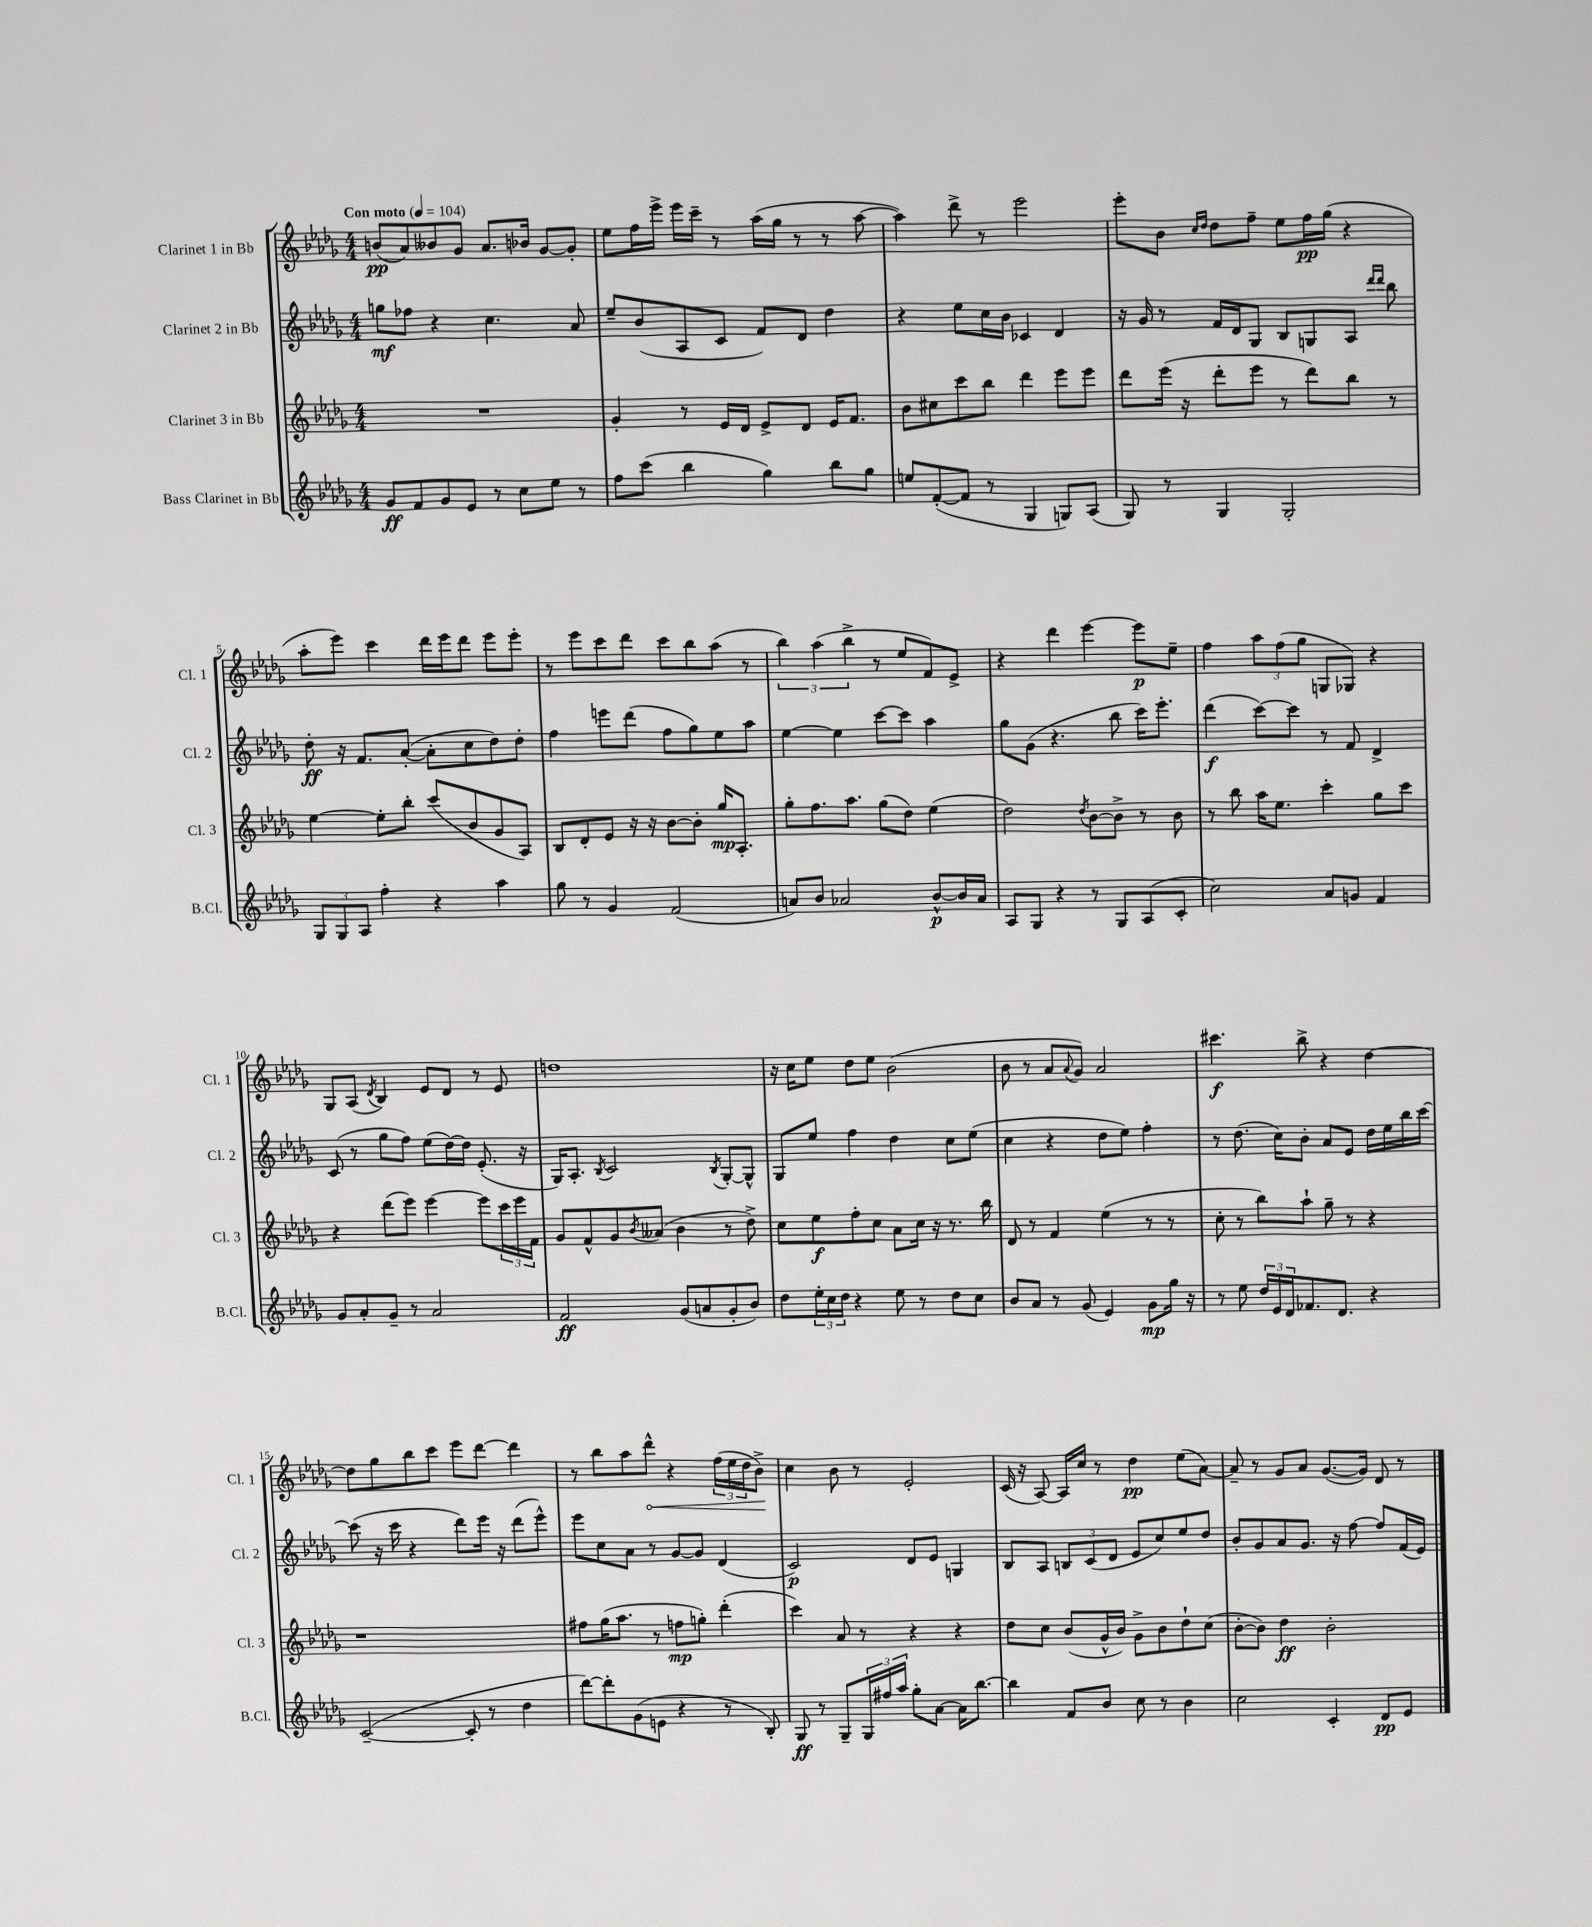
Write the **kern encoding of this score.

**kern	**kern	**kern	**kern
*staff4	*staff3	*staff2	*staff1
*clefG2	*clefG2	*clefG2	*clefG2
*k[b-e-a-d-g-]	*k[b-e-a-d-g-]	*k[b-e-a-d-g-]	*k[b-e-a-d-g-]
*M4/4	*M4/4	*M4/4	*M4/4
*MM104	*MM104	*MM104	*MM104
8g-/L	1r	8gg\L	(8b/L
8f/	.	8ff-\J	8a-/)
8g-/	.	4r	8b--/
8e-/J	.	.	8g-/J
8r	.	4.cc\	8.a-/L
8cc\L	.	.	.
.	.	.	16b-/Jk
8ee-\J	.	.	[8g-/L
8r	.	8a-/	8g-'/]J
=	=	=	=
8ff\L	4g-'/	8ee-~/L	8ee-\L
(8ccc\J	.	(8b-/	16ff\L
.	.	.	16eee-^\JJ
4bb-\	8r	8A-/	16eee-\LL
.	.	.	16ccc~\JJ
.	16e-/LL	8c/J	8r
.	16d-/JJ	.	.
4gg-\)	8e-^/L	8f/L)	(16aa-\LL
.	.	.	16gg-\JJ
.	8d-/J	8d-/J	8r
8bb-\L	16e-/LK	4dd-\	8r
.	8.f/J	.	.
8gg-\J	.	.	[8aa-\
=	=	=	=
8ee/L	8b-\L	4r	4aa-\])
([8f'/	8cc#\	.	.
8f/]J	8ccc\	8ee-\L	8ddd-^\
8r	8bb-\J	16cc\L	8r
.	.	16b-\JJ	.
4G-/	4ddd-\	4c-/	2eee-\
8G/L)	8eee-\L	4d-/	.
(8A-/J	8eee-\J	.	.
=	=	=	=
8G-/)	8ddd-\L	16r	8eee-'\L
.	.	16g-/	.
8r	(16eee-\Jk	8r	8b-\J
.	16r	.	.
.	.	.	16qqcc/LL
.	.	.	16qqdd-/JJ
4G-/	8ddd-'\L	16f/LL	8dd-\L
.	.	16d-/J	.
.	8eee-\J	8G-/J	8ff~\J
2G-'/	8r	8B-/L	8ee-\L
.	8ddd-\L)	8G/	16ff\L
.	.	.	(16gg-\JJ
.	8bb-\J	8A-/J	4r
.	.	16qqddd-/LL	.
.	.	16qqddd-/JJ	.
.	8r	8bb-\	.
=	=	=	=
12G-/L	[4ee-\	8dd-'\	8aa-'\L
12G-/	.	.	.
.	.	16r	8eee-\J)
12A-/J	.	.	.
.	.	8.f/L	.
4ff'\	8ee-'\]L	.	4ccc\
.	8bb-'\J	([8a-'/J	.
4r	(8ccc/L	8a-'\]L	16ddd-\LL
.	.	.	16eee-\J
.	8b-/	8cc\	8ddd-\J
4aa-\	8g-/	8dd-\)	8eee-\L
.	8A-/J)	8dd-'\J	8eee-'\J
=	=	=	=
8gg-\	8B-/L	4ff\	8r
8r	8d-'/	.	8eee-\L
4g-/	8e-/J	8eee\L	8ccc\
.	16r	(8ddd-\J	8ddd-\J
.	16r	.	.
(2f/	[8b-\L	8ff\L	8ccc\L
.	8b-'\]J	8gg-\)	8bb-\
.	16gg-/LK	8ee-\	(8aa-\J
.	8.A-'/J	.	.
.	.	8aa-\J	8r
=	=	=	=
8a/L)	8gg-'\L	[4ee-\	6bb-\)
8b-/J	8.ff\	.	.
.	.	.	(6aa-\
2a-/	.	4ee-\]	.
.	8.aa-\J	.	.
.	.	.	6bb-^\
.	(8gg-\L	[8ccc\L	8r
.	8dd-\J)	8ccc\]J	8ee-/L
[8b-^^/L	(4ee-\	4aa-\	8f/)
16b-/]L	.	.	8e-^/J
16a-/JJ	.	.	.
=	=	=	=
8A-/L	2dd-\)	8gg-\L	4r
8G-/J	.	(8g-\J	.
4r	.	4.r	4ddd-\
.	8qdd-/	.	.
8r	[8b-\L	.	[4eee-\
8G-/L	8b-^\]J	8bb-\	.
(8A-/	8r	16ccc\LK)	8eee-\]L
.	.	8.eee-'\J	.
8c'/J	8b-\	.	8ee-~\J
=	=	=	=
2cc\)	8r	(4ddd-\	4ff\
.	8bb-\	.	.
.	16aa-\LK	[8ccc\L)	12aa-\L
.	8.ee-\J	.	.
.	.	.	(12ff\
.	.	8ccc\]J	.
.	.	.	12gg-\J
8a-/L	4ccc'\	8r	8G/L
8g/J	.	8f/	8G-/J)
4f/	8gg-\L	4d-^/	4r
.	8ccc\J	.	.
=	=	=	=
8g-/L	4r	(8c/	8G-/L
8a-'/	.	8r	(8A-/J
.	.	.	8qd-/
8g-~/J	(8ddd-\L	8gg-\L	4B-/)
8r	8eee-\J)	8ff\J)	.
2a-/	[4eee-\	(8ee-\L	8e-/L
.	.	[16dd-\L)	8d-/J
.	.	16dd-\]JJ	.
.	8eee-\]L	(8.e-'/	8r
.	24ccc\L	.	8e-/
.	24eee-\	.	.
.	.	16r	.
.	24f\JJ	.	.
=	=	=	=
2f/	8g-/L	16G-/LK)	1dd
.	.	8.A-'/J	.
.	8f^^/	.	.
.	.	8qB-/	.
.	8g-/	2c/	.
.	8qb-/	.	.
.	(8a--/J	.	.
(8g-/L	4b-\	.	.
8a/	.	.	.
.	.	8qB-/	.
8g-'/	8r	[8G-'/L	.
8b-/J)	8dd-^\)	8G-^^/]J	.
=	=	=	=
8dd-\L	8cc\L	8G-/L	16r
.	.	.	16cc\LK
24ee-'\L	8ee-\	8ee-/J	8ee-\J
24cc\	.	.	.
24dd-\JJ	.	.	.
4r	8ff'\	4ff\	8dd-\L
.	8cc\J	.	8ee-\J
8ee-\	8a-\L	4dd-\	(2b-\
8r	16cc\Jk	.	.
.	16r	.	.
8dd-\L	8.r	8cc\L	.
8cc\J	.	(8ee-\J	.
.	16bb-\	.	.
=	=	=	=
8b-/L	8d-/	4cc\	8b-\
8a-/J	8r	.	8r
8r	4f/	4r	8a-/L
.	.	.	8qqa-/
(8g-/	.	.	8g-/J)
4e-/)	(4ee-\	8dd-\L	2a-/
.	.	8ee-\J)	.
8g-\L	8r	4ff'\	.
16gg-\Jk	8r	.	.
16r	.	.	.
=	=	=	=
8r	8cc'\	8r	4.ccc#\
8ee-\	8r	(8.dd-\	.
24dd-/LL	8bb-\L)	.	.
24e-/	.	.	.
.	.	16cc\LK)	.
24d-/J	.	.	.
8.f-/	8aa-`\J	8b-'\J	8bb-^\
.	8gg-~\	8a-/L	4r
8.d-/J	.	.	.
.	8r	8e-/J	.
4r	4r	16dd-\LL	[4dd-\
.	.	16ee-\	.
.	.	16bb-\	.
.	.	[16ccc\JJ	.
=	=	=	=
([2c~/	1r	(8ccc\]	8dd-\]L
.	.	16r	8gg-\
.	.	16ccc\	.
.	.	4r	8bb-\
.	.	.	8ccc\J
8c'/]	.	8ddd-\L)	8eee-\L
8r	.	16eee-\Jk	[8ddd-\J
.	.	16r	.
4dd-\	.	(8ddd-\L	4ddd-\]
.	.	8eee-^^\J)	.
=	=	=	=
[8ddd-\L)	8ff#\L	8eee-\L	8r
8ddd-'\]	(16gg-\K	8cc\	8bb-\L
.	8.aa-\J	.	.
(8g-\	.	8a-\J	8aa-\
8e\J	8r	8r	8ddd-^^\J
4r	8ff\L	[8g-/L	4r
.	8gg'\J)	8g-/]J	.
8r	(4ddd-'\	(4d-/	(24ff\LL
.	.	.	24ee-\
.	.	.	24dd-\J
8B-'/)	.	.	8b-^\J)
=	=	=	=
8G-/	4ccc\)	2c/)	4cc\
8r	.	.	.
8G-~/L	8a-/	.	8b-\
24G-/L	8r	.	8r
24ff#/	.	.	.
24aa-/JJ	.	.	.
8gg-'\L	4r	8d-/L	2e-'/
[8a-\J	.	8e-/J	.
16a-\]LK	4r	4G/	.
[8.bb-\J	.	.	.
=	=	=	=
4bb-\]	8dd-\L	8B-/L	(16c/
.	.	.	16r
.	8cc\J	8A-/J	[8A-/)
8f/L	(8b-/L	12B/L	16A-/]LL
.	.	.	16cc/JJ
.	.	(12c/	.
8b-/J	16g-^^/L	.	8r
.	.	12d-/J	.
.	16b-/JJ)	.	.
8cc\	8g-^\L	8e-/L	4dd-\
8r	8b-\	8cc/)	.
4b-\	8dd-`\	8ee-/	(8ee-\L
.	(8cc\J	8dd-/J	[8a-\J)
=	=	=	=
2cc\	[8b-'\L	8b-'/L	8a-~/]
.	8b-\]J)	8g-/	8r
.	4dd-\	8a-/	8g-/L
.	.	8.g-/J	8a-/J
4c'/	2b-'\	.	([8.g-/L
.	.	16r	.
.	.	[8ff\	.
.	.	.	16g-/]Jk)
8d-/L	.	8ff/]L	8d-/
8e-/J	.	(16f/L	8r
.	.	16e-/JJ)	.
==	==	==	==
*-	*-	*-	*-
